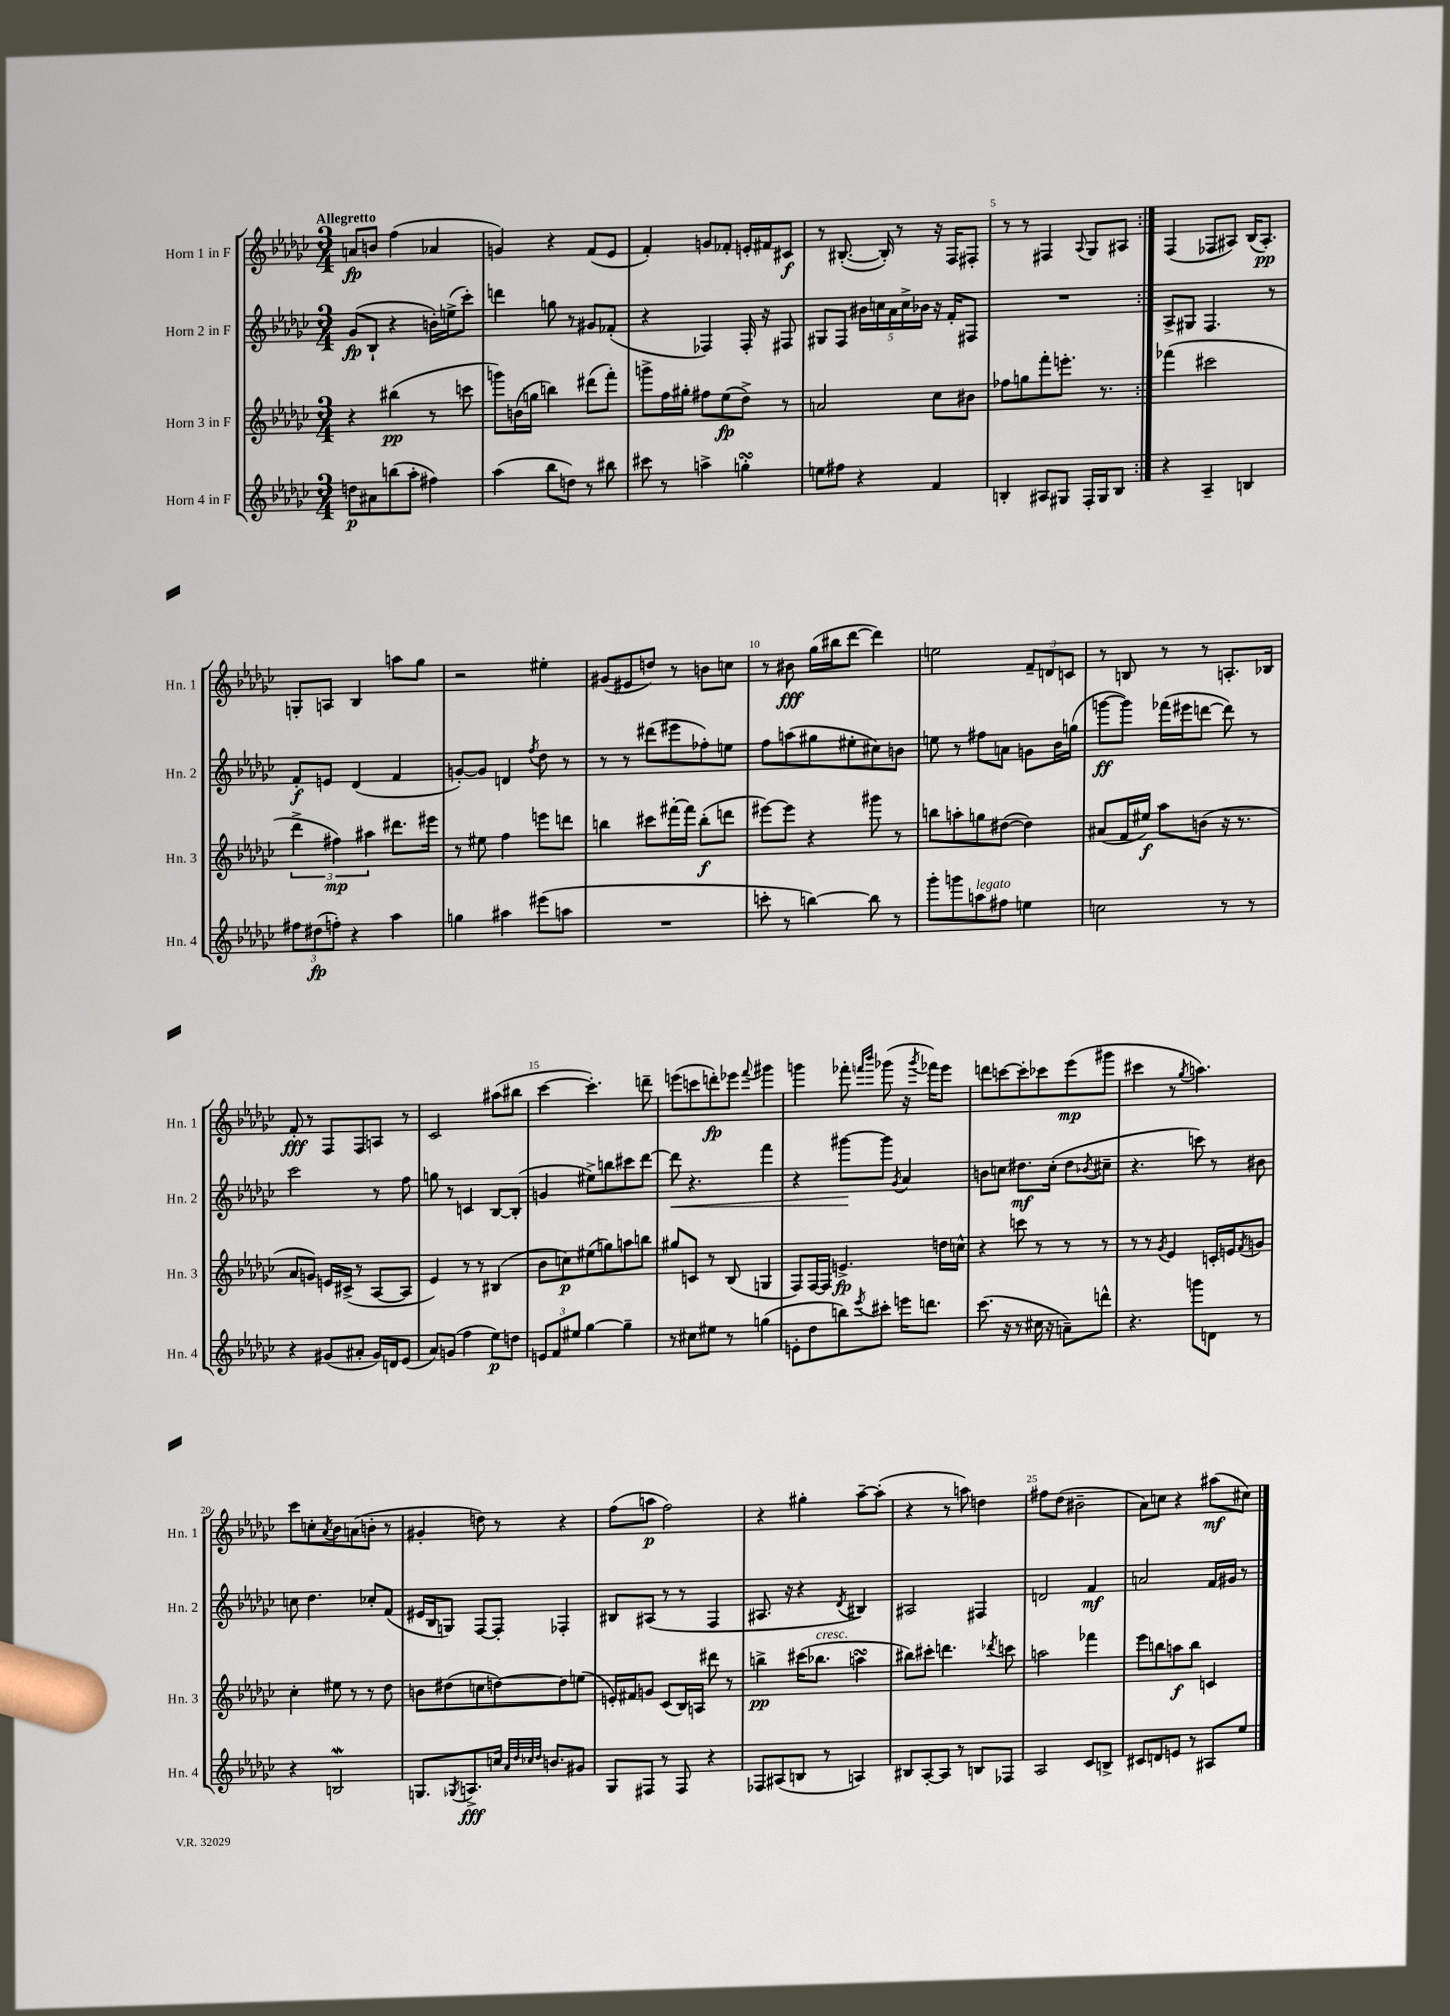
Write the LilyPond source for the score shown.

<<
\new StaffGroup <<
\new Staff = "s0" \with { instrumentName = "Horn 1 in F" shortInstrumentName = "Hn. 1" } {
    \clef treble \key ges \major \numericTimeSignature \time 3/4 \tempo "Allegretto"
    \repeat volta 2 { a'8\fp b'8 f''4( aes'4 |
    g'4) r4 f'8( ees'8 |
    f'4-.) g'8 fes'8-. e'16-. fis'16 cis'8\f |
    r8 bis8.~-.( bis16-.) r8 r16 f16 fis8-. |
    r8 r8 fis4 \appoggiatura { aes8 } ges8 ais8 | }
    f4( fes8 ais8) bes16( ais8.-.\pp) |
    g8-. a8 bes4 a''8 ges''8 |
    r2 eis''4-. |
    gis'8( eis'8 d''8) r8 b'8 c''8 |
    r8 bis'8\fff ges''16( bis''16 des'''8~ des'''4) |
    e''2 \tuplet 3/2 { f'8-- d'8 c'8 } |
    r8 b8 r8 r8 a8.-. bes16 |
    f'8-.\fff r8 f8 f8 a8 r8 |
    ces'2 ais''8( bis''8 |
    ces'''4~ ces'''4.-.) d'''8-- |
    e'''8( c'''8 d'''8-.\fp) ees'''8 \appoggiatura { f'''8 } gis'''4 |
    g'''4 fes'''8-. \grace { f'''16 bes'''16 } ges'''8( r16 \acciaccatura { ges'''8 } fes'''16) ees'''8 |
    d'''8 c'''8~ c'''8-. ces'''8 ees'''8\mp( gis'''8 |
    cis'''4 r8 \acciaccatura { ges''8 } a''4.) |
    ces'''8 c''8-. \acciaccatura { aes'8 } bes'8 a'8( b'8-. r8 |
    gis'4-. d''8) r8 r4 |
    f''8( a''8\p f''2) |
    r4 gis''4-. aes''8~-- aes''8-.( |
    r4 r8 a''8) d''4 |
    fis''8 des''8( bis'2-- |
    aes'8) c''8 r4 ais''8\mf( cis''8) \bar "|." |
}
\new Staff = "s1" \with { instrumentName = "Horn 2 in F" shortInstrumentName = "Hn. 2" } {
    \clef treble \key ges \major \numericTimeSignature \time 3/4
    \repeat volta 2 { ges'8\fp( bes8-! r4 b'16-.) e''16->( ces'''8-.) |
    d'''4 g''8 r8 gis'8 fes'8-.( |
    r4 fes4) fes16-. r16 fis8 |
    gis8 f8 \tuplet 5/4 { bis'16 c''16 aes'16 c''16-> bes'16 } r16 f'16-. fis8 |
    R2. | }
    aes8-> gis8 f4. r8 |
    f'8-.\f e'8 des'4( f'4 |
    g'8~-.) g'8 d'4 \acciaccatura { f''8 } des''8 r8 |
    r8 r8 dis'''8( eis'''8 fes''8-.) e''8 |
    f''8 a''8( gis''8 eis''8-. cis''8) b'8 |
    e''8 r8 fis''8 a'8 g'8 bes'16 g''16( |
    g'''8~\ff g'''8) fes'''16( eis'''16 d'''8~ d'''8) r8 |
    ces'''2 r8 f''8 |
    g''8 r8 c'4 bes8~ bes8-.( |
    g'4 eis''8->) b''8 cis'''8 des'''8~ |
    des'''8\< r4. f'''4 |
    r4 gis'''8~\! gis'''8 \acciaccatura { ges'8 } aes'4 |
    b'8 c''8 dis''8.\mf c''16-.( dis''8 \acciaccatura { bes'8 } cis''8-- |
    r4. c'''8) r8 bis'8 |
    c''8 des''4. ces''8-. f'8( |
    eis'16 bes16 g8) f8~ f8-. fes4-. |
    bis8 ais8( r8 r8 f4 |
    ais8. r16 r4 \acciaccatura { des'8 } bis4) |
    ais2 fis4 |
    d'2 f'4\mf |
    a'2 f'16 gis'16 r8 \bar "|." |
}
\new Staff = "s2" \with { instrumentName = "Horn 3 in F" shortInstrumentName = "Hn. 3" } {
    \clef treble \key ges \major \numericTimeSignature \time 3/4
    \repeat volta 2 { r4 bis''4\pp( r8 c'''8 |
    g'''8) b'16( g''16 b''4) dis'''8( f'''8-.) |
    g'''8-> f''16 gis''16-. fis''8 ees''8\fp( des''8->) r8 |
    a'2 ces''8 bis'8 |
    fes''8 g''8 f'''8-. e'''8.-. r8. | }
    fes'''4( cis'''2 |
    \tuplet 3/2 { des'''4-> fis''4\mp) ais''4 } dis'''8. eis'''16 |
    r8 eis''8 f''4 e'''8 d'''8 |
    b''4 cis'''8 fis'''16~-. fis'''16 b''8-.\f( d'''8 |
    eis'''8~) eis'''8 r4 gis'''8 r8 |
    b''8 a''8-. g''8 dis''8~( dis''4) |
    ais'8( f'16 eis''16\f) aes''8 b'8( r16 r8. |
    aes'8 g'8) e'16 cis'16->( r8 aes8~ aes8 |
    ees'4) r8 r8 bis4( |
    bes'8 c''8\p) eis''8( g''8) a''8 b''8 |
    gis''8 c'8 r8 bes8( g4 |
    f8) f16~ f16 e'4.->\fp d''16 c''16-^ |
    r4 c'''8 r8 r8 r8 |
    r8 r8 \acciaccatura { ges'8 } ees'4 c'16-. e'16 \acciaccatura { f'8 } g'8 |
    ces''4-. eis''8 r8 r8 des''8 |
    b'8 dis''8( c''8 d''8~) d''8 e''8( |
    e'16-.) fis'16 g'8 ces'8( bes16) a16 dis'''8 r8 |
    b''4->\pp cis'''16( bes''8.^\markup { \italic "cresc." } a''4\turn |
    bis''8) cis'''8-. d'''4. \acciaccatura { des'''8 } c'''8 |
    a''2 fes'''4 |
    ees'''8 b''8 a''8\f b''8 c'4 \bar "|." |
}
\new Staff = "s3" \with { instrumentName = "Horn 4 in F" shortInstrumentName = "Hn. 4" } {
    \clef treble \key ges \major \numericTimeSignature \time 3/4
    \repeat volta 2 { d''8\p ais'8 b''8( aes''8-. fis''4) |
    aes''4( bes''8 d''8) r8 bis''8 |
    cis'''8 r8 a''4-> g''4-.\turn |
    e''8 fis''8 r4 f'4 |
    b4-. ais8 gis8 f16-. gis16 b8 | }
    r4 aes4-- b4 |
    \tuplet 3/2 { fis''8 dis''8\fp( f''8-.) } r4 aes''4 |
    g''4 ais''4 eis'''8( a''8 |
    R2. |
    c'''8-. r8 b''4~) b''8 r8 |
    ges'''8-. g'''8 a''8^\markup { \italic "legato" } fis''8 e''4 |
    c''2 r8 r8 |
    r4 gis'8( ais'8-. gis'16) d'16 ees'8( |
    aes'8) g'8( f''4 ees''8\p) d''8 |
    \tuplet 3/2 { e'8 f'8 eis''8 } ges''4~ ges''4-- |
    r8 cis''8 eis''8 r8 g''4( |
    e'8-. des''8 b''8) \acciaccatura { ees'''8 } cis'''8-. e'''16 d'''8. |
    ces'''8.( r16 r8 cis''16 r16 a'8--) d'''8-^ |
    r4. g'''8 d'8 r8 |
    r4 b2\mordent |
    g8. \acciaccatura { ges8 } a8.->\fff c''16 \grace { aes'32 des''32 ces''32 des''32 } b'8. gis'8 |
    ges8 fis8 r8 fis8 r4 |
    fes8 ais8( b8 r8 a4) |
    bis8 aes8~-. aes8 r8 b8 fes8 |
    aes2 ces'8 b8-> |
    cis'8 d'8 e'8 r8 ais8 ees''8 \bar "|." |
}
>>
>>
\layout { \context { \Score \override BarNumber.break-visibility = ##(#f #t #t) barNumberVisibility = #(every-nth-bar-number-visible 5) } }
